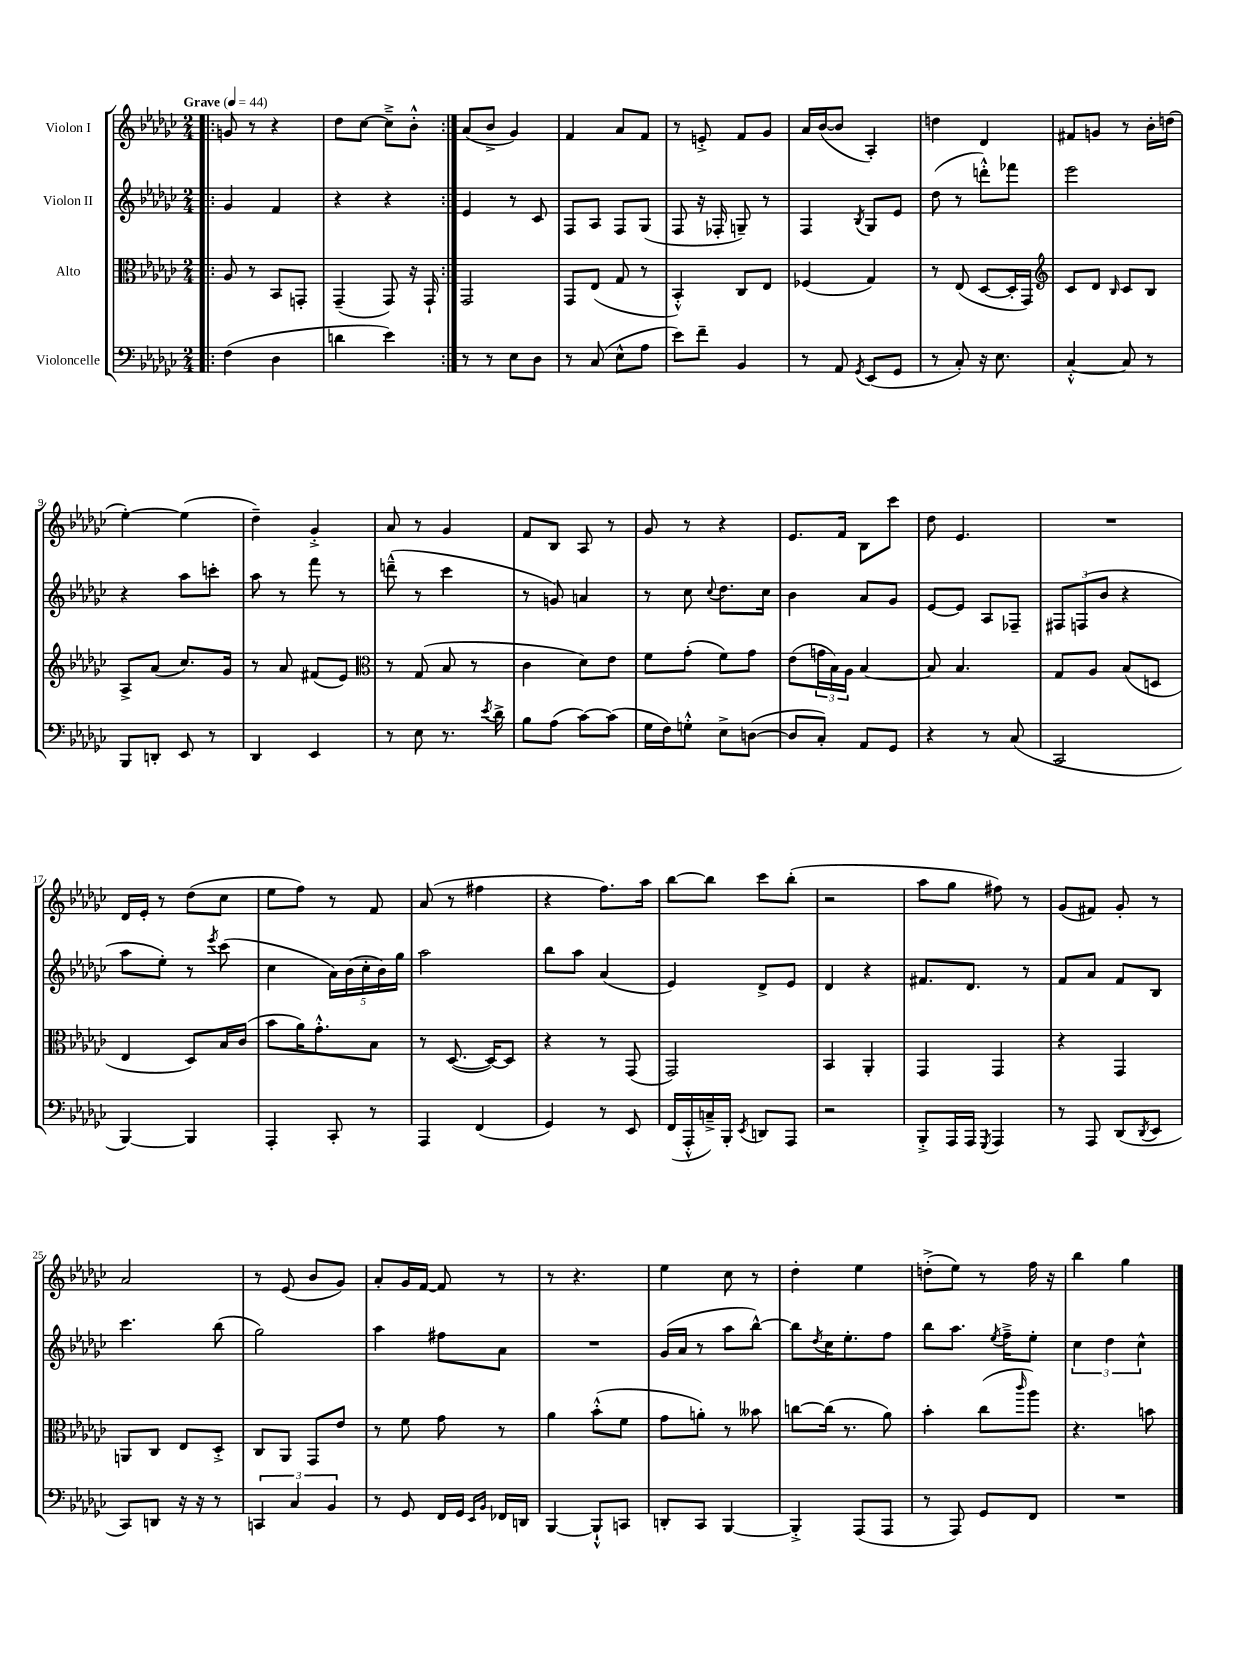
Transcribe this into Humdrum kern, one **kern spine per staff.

**kern	**kern	**kern	**kern
*part4	*part3	*part2	*part1
*staff4	*staff3	*staff2	*staff1
*I"Violoncelle	*I"Alto	*I"Violon II	*I"Violon I
*clefF4	*clefC3	*clefG2	*clefG2
*k[b-e-a-d-g-c-]	*k[b-e-a-d-g-c-]	*k[b-e-a-d-g-c-]	*k[b-e-a-d-g-c-]
*M2/4	*M2/4	*M2/4	*M2/4
*MM44	*MM44	*MM44	*MM44
=1!|:	=1!|:	=1!|:	=1!|:
!	!	!	!LO:TX:a:B:t=Grave
(4F\	8A-/	4g-/	8gn/
.	8r	.	8r
4D-\	8BB-/L	4f/	4r
.	8GGn'/J	.	.
=2	=2	=2	=2
4dn\	(4GG-~/	4r	8dd-\L
.	.	.	[8cc-\J
4e-\)	8GG-/)	4r	8cc-~^\L]
.	16r	.	8b-'^^\J
.	16GG-`/	.	.
=3:|!	=3:|!	=3:|!	=3:|!
8r	2GG-/	4e-/	(8a-/L
8r	.	.	8b-^/J
8E-\L	.	8r	4g-/)
8D-\J	.	8c-/	.
=4	=4	=4	=4
8r	8GG-/L	8F/L	4f/
(8C-/	(8E-/J	8A-/J	.
8E-^^\L	8G-/	8F/L	8a-/L
8A-\J	8r	(8G-/J	8f/J
=5	=5	=5	=5
8e-\L)	4BB-'^^/)	8F/	8r
8f~\J	.	16r	8en'^/
.	.	16F-X'/	.
4BB-/	8C-/L	8Gn~/)	8f/L
.	8E-/J	8r	8g-/J
=6	=6	=6	=6
8r	(4F-X/	4F/	16a-/LL
.	.	.	([16b-/J
8AA-/	.	.	8b-/J]
8qGG-/	.	8qB-/	.
(8EE-/L	4G-/)	8G-/L	4A-'/)
8GG-/J	.	8e-/J	.
=7	=7	=7	=7
8r	8r	(8dd-\	4ddn\
8C-'/)	(8E-/	8r	.
16r	[8D-/L	8dddn'^^\L)	4d-/
8.E-\	.	.	.
.	16D-'/L]	8fff-X\J	.
.	16GG-/JJ)	.	.
=8	=8	=8	=8
*	*clefG2	*	*
[4C-'^^/	8c-/L	2eee-\	8f#X/L
.	8d-/J	.	8gn/J
.	16qqB-/	.	.
8C-/]	8c-/L	.	8r
8r	8B-/J	.	16b-'\LL
.	.	.	(16ddn\JJ
!!LO:LB:g=z
=9	=9	=9	=9
8BBB-/L	8A-^/L	4r	[4ee-'\)
8DDn'/J	(8a-/J	.	.
8EE-/	8.cc-/L)	8aa-\L	(4ee-\]
8r	.	8cccn'\J	.
.	16g-/Jk	.	.
=10	=10	=10	=10
4DD-/	8r	8aa-\	4dd-~\)
.	8a-/	8r	.
4EE-/	(8f#X/L	8fff\	4g-'^/
.	8e-/J)	8r	.
=11	=11	=11	=11
*	*clefC3	*	*
8r	8r	(8dddn~^^\	8a-/
8E-\	(8G-/	8r	8r
8.r	8B-/	4ccc-\	4g-/
.	8r	.	.
8qe-/	.	.	.
16d-^\	.	.	.
=12	=12	=12	=12
8B-\L	4c-\	8r	8f/L
(8A-\J	.	8gn/)	8B-/J
[8c-\L)	8d-\L)	4an/	8A-/
(8c-\J]	8e-\J	.	8r
=13	=13	=13	=13
16G-\LL	8f\L	8r	8g-/
16F\J)	.	.	.
8Gn'^^\J	(8g-'\J	8cc-\	8r
.	.	8qqcc-/	.
8E-^\L	8f\L)	8.dd-\L	4r
([8Dn\J	8g-\J	.	.
.	.	16cc-\Jk	.
=14	=14	=14	=14
8D/L]	(8e-\L	4b-\	8.e-/L
8C-'/J)	24gn\L	.	.
.	24B-\)	.	.
.	.	.	16f/Jk
.	24A-\JJ	.	.
8AA-/L	[4B-/	8a-/L	8B-\L
8GG-/J	.	8g-/J	8ccc-\J
=15	=15	=15	=15
4r	8B-/]	[8e-/L	8dd-\
.	4.B-/	8e-/J]	4.e-/
8r	.	8A-/L	.
(8C-/	.	8F-X~/J	.
=16	=16	=16	=16
2CC-/	8G-/L	12F#X/L	2r
.	.	(12Fn/	.
.	8A-/J	.	.
.	.	12b-/J	.
.	(8B-/L	4r	.
.	8Dn/J	.	.
!!LO:LB:g=z
=17	=17	=17	=17
[4BBB-/)	4E-/	8aa-\L	16d-/LL
.	.	.	16e-'/JJ
.	.	8ee-'\J)	8r
4BBB-/]	8D-/L)	8r	(8dd-\L
.	.	8qeee-/	.
.	16B-/L	(8ccc-\	8cc-\J
.	(16c-/JJ	.	.
=18	=18	=18	=18
4AAA-'/	8b-\L	4cc-\	8ee-\L
.	16a-\K)	.	8ff\J)
.	8.g-'^^\	.	.
8CC-'/	.	20a-\LL)	8r
.	.	(20b-\	.
.	.	20cc-'\	.
8r	8B-\J	.	8f/
.	.	20b-\)	.
.	.	20gg-\JJ	.
=19	=19	=19	=19
4AAA-/	8r	2aa-\	(8a-/
.	([8.D-/	.	8r
(4FF/	.	.	4ff#X\
.	16D-/KL_)	.	.
.	8D-/J]	.	.
=20	=20	=20	=20
4GG-/)	4r	8bb-\L	4r
.	.	8aa-\J	.
8r	8r	(4a-/	8.ff\L)
8EE-/	(8GG-/	.	.
.	.	.	16aa-\Jk
=21	=21	=21	=21
(16FF/LL	2GG-/)	4e-/)	[8bb-\L
16AAA-'^^/	.	.	.
16Cn~^/)	.	.	8bb-\J]
16BBB-'/JJ	.	.	.
8qEE-/	.	.	.
8DDn/L	.	8d-^/L	8ccc-\L
8AAA-/J	.	8e-/J	(8bb-'\J
=22	=22	=22	=22
2r	4BB-/	4d-/	2r
.	4AA-'/	4r	.
=23	=23	=23	=23
8BBB-'^/L	4GG-/	8.f#X/L	8aa-\L
16AAA-/L	.	.	8gg-\J
16AAA-/JJ	.	8.d-/J	.
8qGGG-/	.	.	.
4AAA-/	4GG-/	.	8ff#X\)
.	.	8r	8r
=24	=24	=24	=24
8r	4r	8f/L	(8g-/L
8AAA-/	.	8a-/J	8f#X/J)
(8DD-/L	4GG-/	8f/L	8g-'/
8qDD-/	.	.	.
8EE-/J	.	8B-/J	8r
!!LO:LB:g=z
=25	=25	=25	=25
8CC-/L)	8AAn/L	4.ccc-\	2a-/
8DDn/J	8C-/J	.	.
16r	8E-/L	.	.
16r	.	.	.
8r	8D-'^/J	(8bb-\	.
=26	=26	=26	=26
6CCn/	8C-/L	2gg-\)	8r
.	8AA-/J	.	(8e-/
6C-/	.	.	.
.	8GG-/L	.	8b-/L
6BB-/	.	.	.
.	8e-/J	.	8g-/J)
=27	=27	=27	=27
8r	8r	4aa-\	8a-'/L
8GG-/	8f\	.	16g-/L
.	.	.	[16f/JJ
16FF/LL	8g-\	8ff#X\L	8f/]
16GG-/JJ	.	.	.
16qqEE-/LL	.	.	.
16qqBB-/JJ	.	.	.
16FF-X/LL	8r	8a-\J	8r
16DDn/JJ	.	.	.
=28	=28	=28	=28
[4BBB-/	4a-\	2r	8r
.	.	.	4.r
8BBB-`^^/L]	(8b-'^^\L	.	.
8CCn/J	8f\J	.	.
=29	=29	=29	=29
8DDn'/L	8g-\L	(16g-/LL	4ee-\
.	.	16a-/JJ	.
8CC-/J	8an'\J)	8r	.
[4BBB-/	8r	8aa-\L	8cc-\
.	8b--X\	[8bb-^^\J)	8r
=30	=30	=30	=30
4BBB-'^/]	[8ccn\L	8bb-\L]	4dd-'\
.	.	8qdd-/	.
.	(16cc\Jk]	16cc-\K	.
.	8.r	8.ee-'\	.
(8AAA-/L	.	.	4ee-\
8AAA-/J	8a-\)	8ff\J	.
=31	=31	=31	=31
8r	4b-'\	8bb-\L	(8ddn'^\L
8AAA-/)	.	8.aa-\J	8ee-\J)
8GG-/L	(8cc-\L	.	8r
.	.	8qee-/	.
.	.	16ff~^\KL	.
.	16qqccc-/	.	.
8FF/J	8aa-\J)	8ee-'\J	16ff\
.	.	.	16r
=32	=32	=32	=32
2r	4.r	6cc-\	4bb-\
.	.	6dd-\	.
.	.	.	4gg-\
.	.	6cc-^^\	.
.	8bn\	.	.
==	==	==	==
*-	*-	*-	*-
